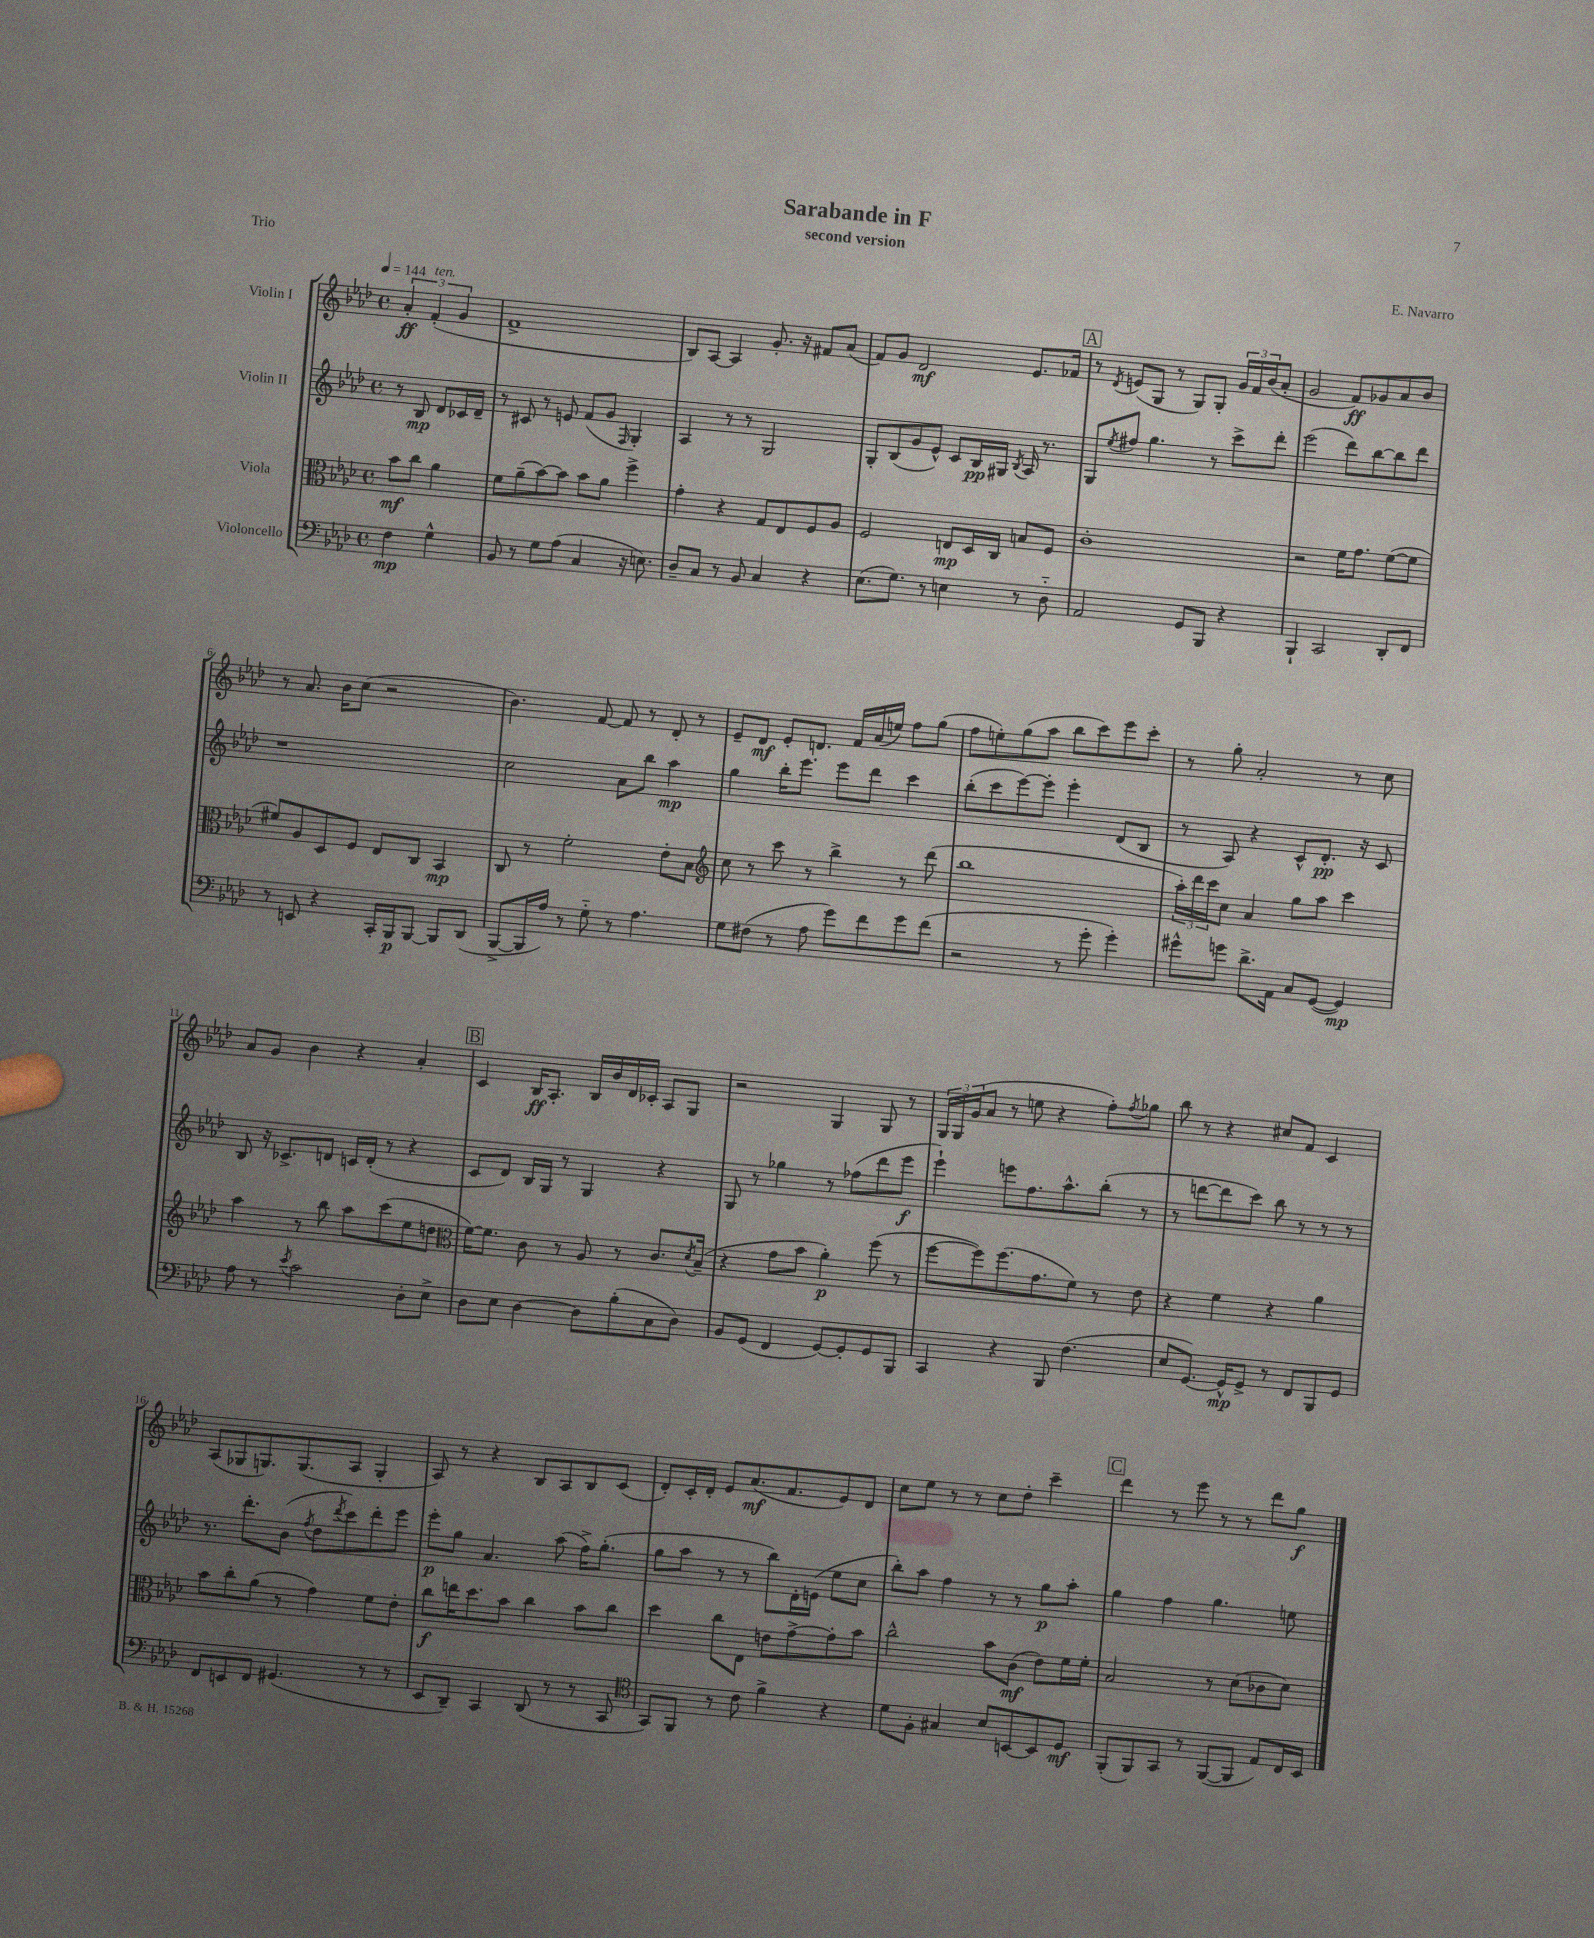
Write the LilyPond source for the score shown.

\header { title = "Sarabande in F" composer = "E. Navarro" subtitle = "second version" piece = "Trio" }
<<
\new StaffGroup <<
\new Staff = "s0" \with { instrumentName = "Violin I" } {
    \clef treble \key aes \major \defaultTimeSignature \time 4/4 \partial 2 \tempo 4 = 144
    \tuplet 3/2 { aes'4-.\ff f'4-.^\markup { \italic "ten." }( g'4 } |
    f'1-> |
    bes8) aes8~ aes4 g'8.-. r16 fis'8 aes'8( |
    f'8) g'8 des'2\mf ees'8. fes'16 |
    \mark \markup { \box "A" } r8 \acciaccatura { des'8 } e'8( g8 r8 g8) g8-. \tuplet 3/2 { g'16 f'16 bes'16( } aes'8-. |
    g'2 f'8\ff) ges'8 aes'8 bes'8 |
    r8 aes'8. bes'16 c''8( r2 |
    bes'4.) f'8~ f'8 r8 des'8-. r8 |
    ees'8-- des'8\mf ees'8-. d'8. f'16 aes'16( e''16) f''8 g''8( |
    f''8 e''8-.) g''8( aes''8 bes''8 c'''8) ees'''8 c'''8-. |
    r8 g''8-. aes'2-. r8 c''8 |
    aes'8 g'8 bes'4 r4 aes'4-. |
    \mark \markup { \box "B" } c'4 bes16\ff aes8.-. bes16 bes'16 des'16 ces'16-. aes8 g8 |
    r2 g4 g8 r8 |
    \tuplet 3/2 { g16 g16 g'16( } aes'8 r8 e''8 r4 f''8-.) \acciaccatura { f''8 } ges''8 |
    bes''8 r8 r4 cis''8 f'8 c'4 |
    aes8( ges8 g8.) g8.( aes8 g4-. |
    aes8) r8 r4 bes8 aes8 bes8 c'8( |
    des'8-.) c'16-. des'16-. ees'8 aes'8.\mf( f'8. ees'8) des'8 |
    c''8 ees''8 r8 r8 c''8 des''8-. c'''4-- |
    \mark \markup { \box "C" } des'''4 r8 ees'''8 r8 r8 des'''8 g''8\f \bar "|." |
}
\new Staff = "s1" \with { instrumentName = "Violin II" } {
    \clef treble \key aes \major \defaultTimeSignature \time 4/4 \partial 2
    r8 bes8\mp des'8 ces'16 des'16-- |
    r8 cis'8 r8 e'8 f'8( g'8 \grace { f16 } g4-.) |
    aes4 r8 r8 g2 |
    g8-. bes8( g'8 ees'8-^) c'8 bes16\pp gis16 \acciaccatura { bes8 } aes16 r8. |
    \mark \markup { \box "A" } g8 \acciaccatura { ees''8 } fis''8 g''4. r8 c'''8-> des'''8-. |
    ees'''2( des'''8) bes''8~ bes''8 des'''8 |
    r1 |
    c''2 aes'8 bes''8 aes''4\mp |
    g''4 bes''16-. ees'''8. ees'''8 des'''8 c'''4 |
    bes''8-.( c'''8 ees'''8~) ees'''8-. ees'''4-. des'8( bes8 |
    r8 aes8) r4 c'8-^ des'8.-.\pp r16 c'8 |
    bes8 r16 ces'8.-> d'8 c'16 d'16-.( r8 r4 |
    \mark \markup { \box "B" } c'8 des'8) bes16 g16 r8 g4 r4 |
    g8 r8 ges''4 r8 fes''8( des'''8 ees'''8\f |
    ees'''4-!) e'''8 f''8. aes''8.-^ bes''8-.( r8 |
    r8 d'''8~ d'''8 c'''8) bes''8 r8 r8 r8 |
    r8. des'''8.-. bes'8( \acciaccatura { f''8 } des''8 \acciaccatura { des'''8 } c'''8) des'''8-. ees'''8 |
    ees'''8-.\p g''8 aes'4. aes''8( f''16->) g''8.-.( |
    g''8 aes''8 r8 r8 bes''8) des'16-. e'16( ees''8 c''8 |
    bes''8-.) aes''8 f''4 r8 r8 g''8\p aes''8-. |
    \mark \markup { \box "C" } g''4 f''4 g''4. e''8 \bar "|." |
}
\new Staff = "s2" \with { instrumentName = "Viola" } {
    \clef alto \key aes \major \defaultTimeSignature \time 4/4 \partial 2
    bes'8\mf c''8 aes'4 |
    f'8 aes'8--( bes'8~) bes'8 bes'8 aes'8 f''4-> |
    g'4-. r4 g8 ees8 f8 aes8 |
    f2 e8\mp des16 c16 b8 f8 |
    \mark \markup { \box "A" } c'1-. |
    r2 f'16 g'8. f'8~( f'8 |
    fis'8) aes8 des8 f8 ees8 c8 bes,4\mp |
    c8 r8 f'2-. ees'8-. bes8 |
    \clef treble c''8 r8 c'''8 r8 bes''4-> r8 des'''8( |
    bes''1 |
    \tuplet 3/2 { aes''16-.) des'''16 c'''16 } c''8 aes'4 g''8 aes''8 c'''4 |
    aes''4 r8 bes''8 aes''8 c'''8( ees''8 d''8 |
    \mark \markup { \box "B" } \clef alto f'16~) f'8. c'8 r8 aes8 r8 c'8. \acciaccatura { des'8 } bes16--( |
    r4 g'8 bes'8 aes'4-.\p) f''8( r8 |
    f''8~ f''8) f''8.( g'8. f'8) r8 ees'8 |
    r4 f'4 r4 aes'4 |
    bes'8 c''8-. aes'8( r8 g'4) f'8 ees'8-. |
    c''8\f e''16 des''8. bes'8 c''4 bes'8 c''8 |
    des''4 c''8 ees8 e'8 g'8~-> g'8-. bes'8 |
    c''2-^ bes'8 c'8\mf( ees'8) f'16 f'16-. |
    \mark \markup { \box "C" } bes2 r8 des'8( ces'8 des'8) \bar "|." |
}
\new Staff = "s3" \with { instrumentName = "Violoncello" } {
    \clef bass \key aes \major \defaultTimeSignature \time 4/4 \partial 2
    f4\mp g4-^ |
    bes,8 r8 g8 aes8( c4 r16 e8.) |
    des8-- c8 r8 bes,8 c4 r4 |
    ees8.( g8.) r8 e4 r8 des8-_ |
    \mark \markup { \box "A" } aes,2 g,8 bes,,8 r4 |
    bes,,4-! c,2 des,8-. f,8 |
    r8 e,8 r4 c,16-. bes,,16\p bes,,8~ bes,,8 des,8( |
    bes,,8~-> bes,,16 aes16) r8 g8-_ r8 aes4. |
    g8 fis8( r8 aes8 g'8) f'8 g'8 f'8( |
    r2 r8 g'8-. g'4-.) |
    gis'8-^ g'8 des'8.-> aes,16 c8 g,8~( g,4\mp) |
    aes8 r8 \acciaccatura { ees'8 } c'2 des8-. ees8-> |
    \mark \markup { \box "B" } des8 ees8 des4~ des8 bes8-.( c8 des8) |
    bes,8 g,8( f,4 g,8~) g,8-. g,8 bes,,8 |
    c,4 r4 bes,,8 f4.( |
    ees8 g,8.~) g,16-^\mp g,8-> r8 f,8 bes,,8 g,8 |
    f,8 e,8 f,8 gis,4.( r8 r8 |
    ees,8 des,8--) c,4 des,8( r8 r8 c,8 |
    \clef tenor g,8) f,8 r8 c'8 f'4-> r4 |
    des'8 f8-. gis4 bes8 b,8~ b,8 des8\mf |
    \mark \markup { \box "C" } f,8-.( f,8) g,8 r8 f,8~( f,8 ees8) c16 bes,16 \bar "|." |
}
>>
>>
